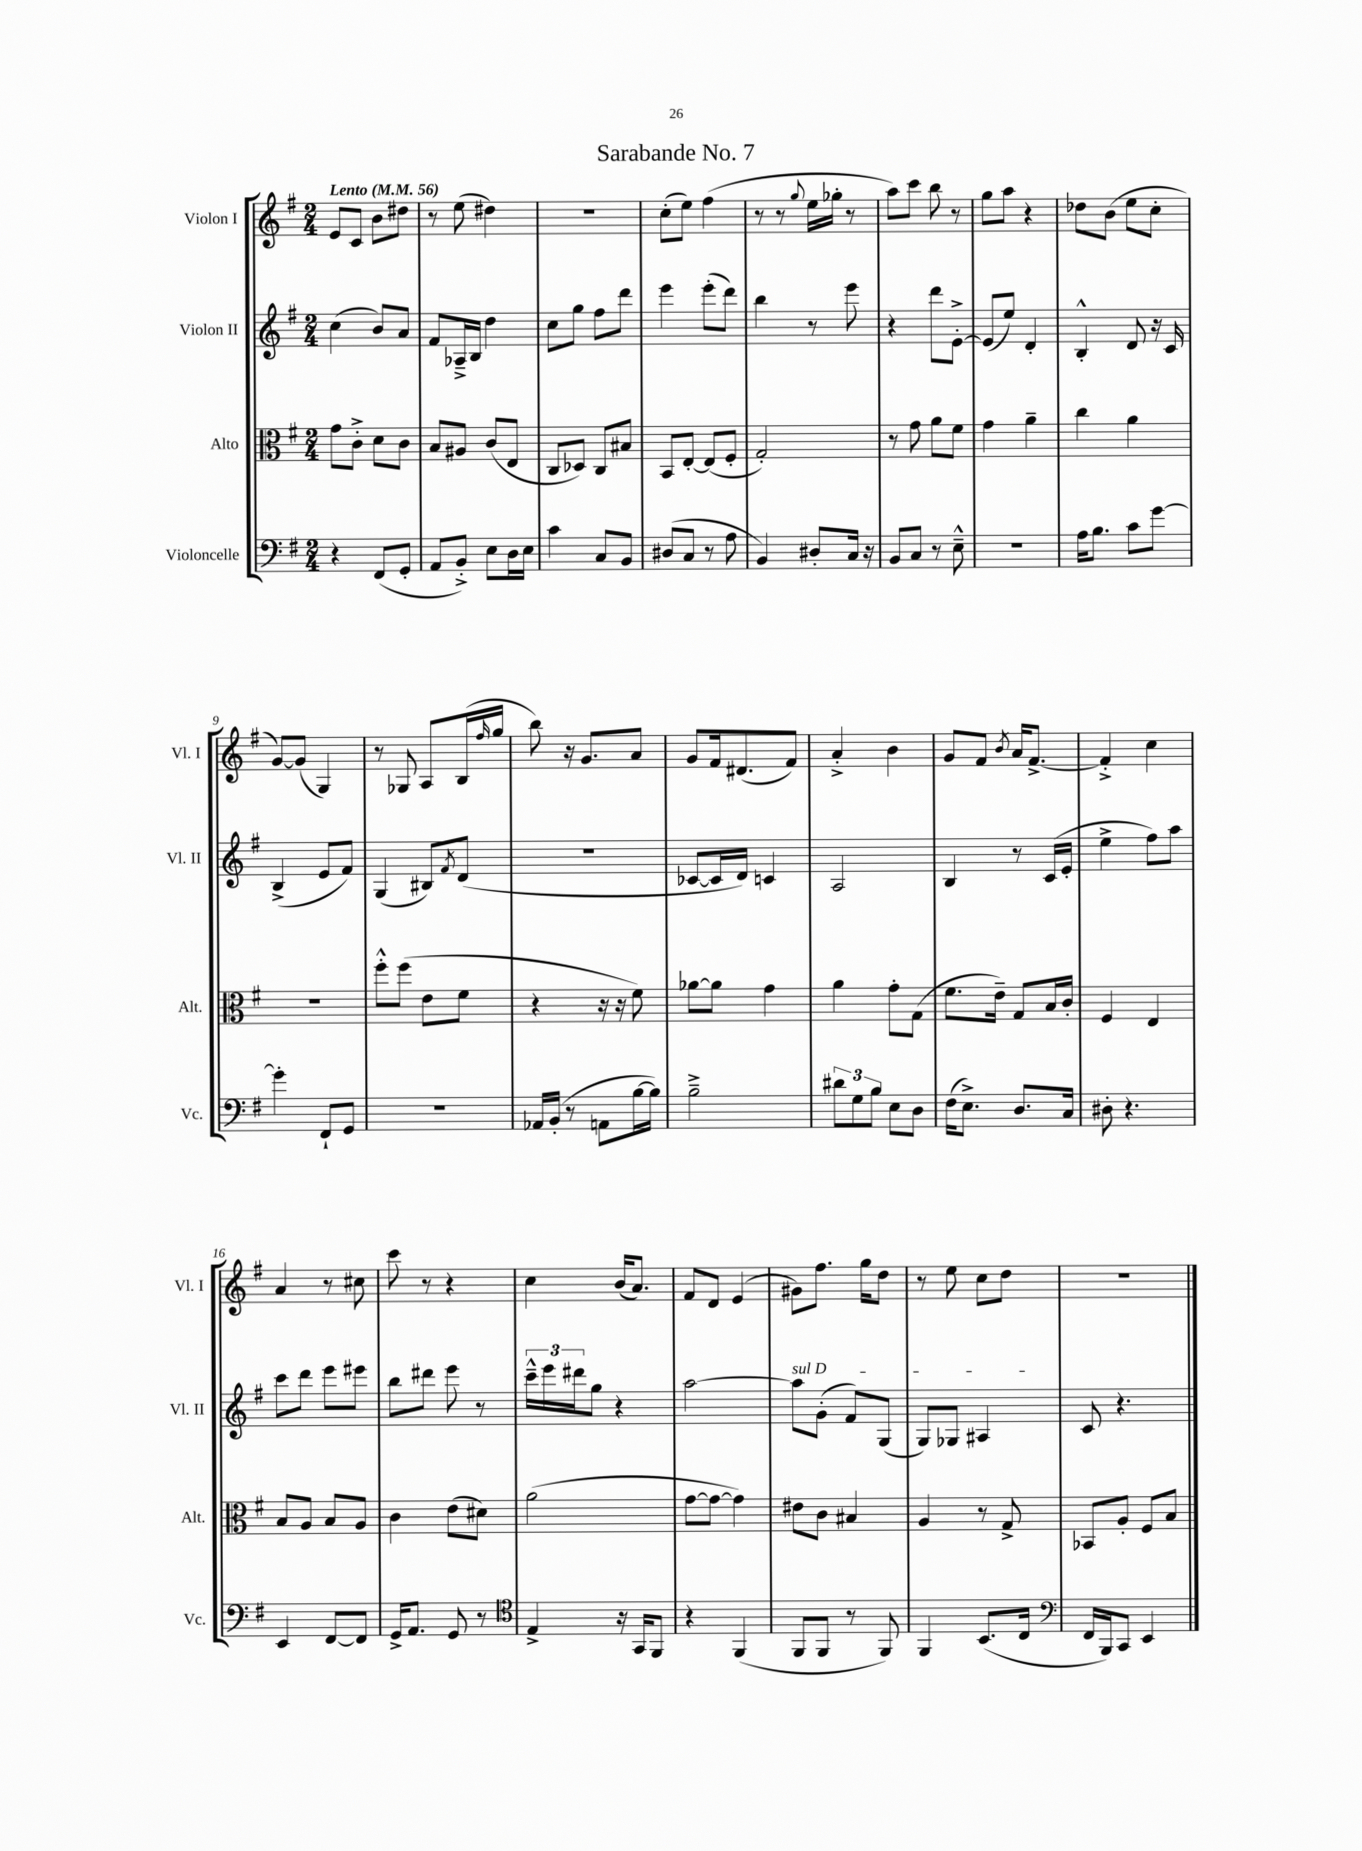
\header { title = "Sarabande No. 7" }
<<
\new StaffGroup <<
\new Staff = "s0" \with { instrumentName = "Violon I" shortInstrumentName = "Vl. I" } {
    \clef treble \key g \major \numericTimeSignature \time 2/4 \tempo "Lento" 4 = 56
    e'8 c'8 b'8 dis''8 |
    r8 e''8( dis''4) |
    r2 |
    c''8-.( e''8) fis''4( |
    r8 r8 \appoggiatura { g''8 } e''16 ges''16-. r8 |
    a''8) c'''8 b''8 r8 |
    g''8 a''8 r4 |
    des''8 b'8( e''8 c''8-. |
    g'8~) g'8( g4) |
    r8 ges8 a8 b16( \grace { fis''16 } g''16 |
    b''8) r16 g'8. a'8 |
    g'8 fis'16 dis'8.( fis'8) |
    a'4-.-> b'4 |
    g'8 fis'8 \acciaccatura { b'8 } a'16 fis'8.~-> |
    fis'4-.-> c''4 |
    a'4 r8 cis''8 |
    c'''8 r8 r4 |
    c''4 b'16( a'8.) |
    fis'8 d'8 e'4( |
    gis'8) fis''8. g''16 d''8 |
    r8 e''8 c''8 d''8 |
    r2 \bar "|." |
}
\new Staff = "s1" \with { instrumentName = "Violon II" shortInstrumentName = "Vl. II" } {
    \clef treble \key g \major \numericTimeSignature \time 2/4
    c''4( b'8) a'8 |
    fis'8 aes16---> b16 d''4 |
    c''8 g''8 fis''8 d'''8 |
    e'''4 e'''8-.( d'''8) |
    b''4 r8 e'''8 |
    r4 d'''8 e'8~-.-> |
    e'8( e''8) d'4-. |
    b4-.-^ d'8 r16 c'16 |
    b4->( e'8 fis'8) |
    g4( bis8) \acciaccatura { fis'8 } d'8( |
    r2 |
    ces'8~ ces'16 d'16) c'4 |
    a2 |
    b4 r8 c'16( e'16-. |
    e''4-> fis''8) a''8 |
    c'''8 d'''8 e'''8 eis'''8 |
    b''8 dis'''8 e'''8 r8 |
    \tuplet 3/2 { c'''16---^ e'''16 dis'''16 } g''8 r4 |
    a''2~ |
    \once \override TextSpanner.bound-details.left.text = \markup { \italic "sul D" } a''8\startTextSpan g'8-.( fis'8) g8( |
    g8) ges8 ais4\stopTextSpan |
    c'8 r4. \bar "|." |
}
\new Staff = "s2" \with { instrumentName = "Alto" shortInstrumentName = "Alt." } {
    \clef alto \key g \major \numericTimeSignature \time 2/4
    g'8 c'8-.-> d'8 c'8 |
    b8 ais8 c'8( e8 |
    c8 des8) c8 bis8 |
    b,8 e8~-. e8( fis8-. |
    g2-.) |
    r8 g'8 a'8 fis'8 |
    g'4 a'4-- |
    c''4 a'4 |
    r2 |
    fis''8-.-^ fis''8( e'8 fis'8 |
    r4 r16 r16 fis'8) |
    aes'8~ aes'8 g'4 |
    a'4 g'8-. g8( |
    fis'8. e'16--) g8 b16 c'16-. |
    fis4 e4 |
    b8 a8 b8 a8 |
    c'4 e'8( dis'8) |
    a'2( |
    g'8~ g'8~ g'4) |
    eis'8 c'8 bis4 |
    a4 r8 g8-> |
    bes,8 a8-. fis8 b8 \bar "|." |
}
\new Staff = "s3" \with { instrumentName = "Violoncelle" shortInstrumentName = "Vc." } {
    \clef bass \key g \major \numericTimeSignature \time 2/4
    r4 fis,8( g,8-. |
    a,8 b,8-.->) e8 d16 e16 |
    c'4 c8 b,8 |
    dis8( c8 r8 a8 |
    b,4) dis8-. c16 r16 |
    b,8 c8 r8 e8---^ |
    R2 |
    a16 b8. c'8 g'8~ |
    g'4-. fis,8-! g,8 |
    r2 |
    aes,16 b,16-.( r8 a,8 b16~ b16) |
    b2---> |
    \tuplet 3/2 { dis'8 g8 b8 } e8 d8 |
    fis16( e8.->) d8. c16 |
    dis8-. r4. |
    e,4 fis,8~ fis,8 |
    g,16-> a,8. g,8 r8 |
    \clef tenor e4-> r16 g,16 fis,8 |
    r4 fis,4( |
    fis,8 fis,8 r8 fis,8) |
    fis,4 b,8.( c16 |
    \clef bass fis,16 b,,16) c,8 e,4 \bar "|." |
}
>>
>>
